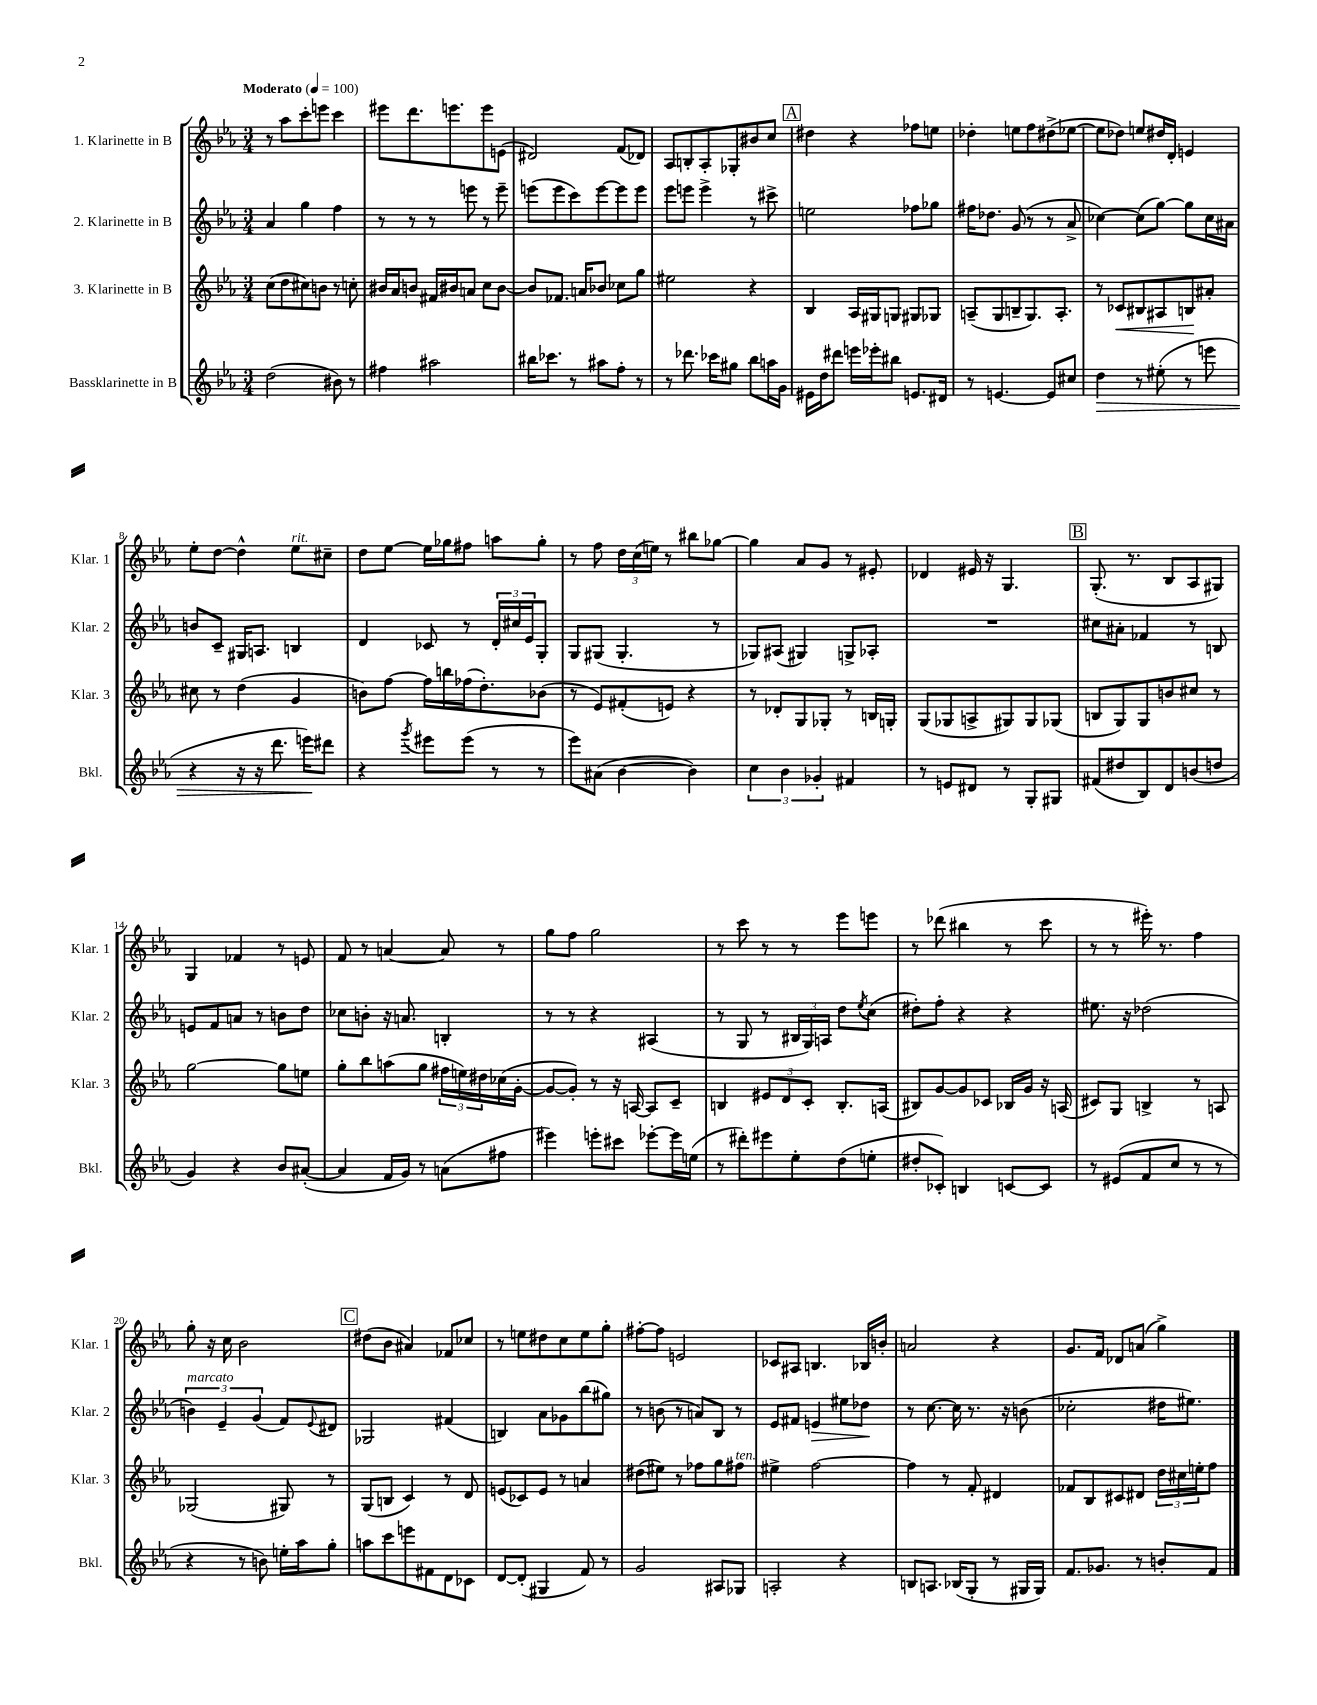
<<
\new StaffGroup <<
\new Staff = "s0" \with { instrumentName = "1. Klarinette in B" shortInstrumentName = "Klar. 1" } {
    \clef treble \key ees \major \numericTimeSignature \time 3/4 \tempo "Moderato" 4 = 100
    r8 aes''8 c'''8-. e'''8 c'''4 |
    eis'''8 d'''8. e'''8. e'''8 e'8( |
    dis'2) f'8( des'8) |
    aes8 b8-. aes8-. ges8-. bis'8 c''8 |
    \mark \markup { \box "A" } dis''4 r4 fes''8 e''8 |
    des''4-. e''8 f''8 dis''8->( ees''8~ |
    ees''8 des''8) e''8 dis''16 d'16-. e'4 |
    ees''8-. d''8~ d''4-^ ees''8^\markup { \italic "rit." } cis''8-- |
    d''8 ees''8~ ees''16 ges''16 fis''8 a''8 ges''8-. |
    r8 f''8 \tuplet 3/2 { d''16 c''16( e''16) } r8 bis''8 ges''8~ |
    ges''4 aes'8 g'8 r8 eis'8-. |
    des'4 eis'16 r16 g4. |
    \mark \markup { \box "B" } g8.-.( r8. bes8 aes8 gis8) |
    g4 fes'4 r8 e'8 |
    f'8 r8 a'4~ a'8 r8 |
    g''8 f''8 g''2 |
    r8 c'''8 r8 r8 ees'''8 e'''8 |
    r8 des'''8( bis''4 r8 c'''8 |
    r8 r8 eis'''16-.) r8. f''4 |
    g''8-. r16 c''16 bes'2 |
    \mark \markup { \box "C" } dis''8( bes'8 ais'4) fes'8 ces''8 |
    r8 e''8 dis''8 c''8 e''8 g''8-. |
    fis''8~-. fis''8 e'2 |
    ces'8 ais8 b4. bes16 b'16-. |
    a'2 r4 |
    g'8. f'16 des'8 a'8( g''4->) \bar "|." |
}
\new Staff = "s1" \with { instrumentName = "2. Klarinette in B" shortInstrumentName = "Klar. 2" } {
    \clef treble \key ees \major \numericTimeSignature \time 3/4
    aes'4 g''4 f''4 |
    r8 r8 r8 e'''8 r8 e'''8-- |
    e'''8( e'''8 c'''8) e'''8~ e'''8 e'''8 |
    ees'''8 e'''8 e'''4-> r8 cis'''8-> |
    \mark \markup { \box "A" } e''2 fes''8 ges''8 |
    fis''16 des''8. g'8( r8 r8 aes'8-> |
    ces''4~) ces''8( g''8~) g''8 ces''16 ais'16 |
    b'8 c'8-- gis16 a8. b4 |
    d'4 ces'8 r8 \tuplet 3/2 { d'16-. cis''16 ees'16 } g8-. |
    g8 gis8( gis4.-. r8 |
    ges8) ais8( gis4) g8-> aes8-. |
    R2. |
    \mark \markup { \box "B" } cis''8 ais'8-. fes'4 r8 b8 |
    e'8 f'8 a'8 r8 b'8 d''8 |
    ces''8 b'8-. r16 a'8. b4-. |
    r8 r8 r4 ais4( |
    r8 g8 r8 \tuplet 3/2 { bis16 g16) a16 } d''8 \acciaccatura { ees''8 } c''8( |
    dis''8-.) f''8-. r4 r4 |
    eis''8. r16 des''2( |
    \tuplet 3/2 { b'4^\markup { \italic "marcato" }) ees'4-- g'4( } f'8) \appoggiatura { ees'8 } dis'8 |
    \mark \markup { \box "C" } ges2 fis'4( |
    b4) aes'8 ges'8 bes''8( gis''8) |
    r8 b'8( r8 a'8) bes8 r8 |
    ees'8 fis'8 e'4\> eis''8 des''8\! |
    r8 c''8.~ c''16 r8. r16 b'8( |
    ces''2-. dis''16 eis''8.) \bar "|." |
}
\new Staff = "s2" \with { instrumentName = "3. Klarinette in B" shortInstrumentName = "Klar. 3" } {
    \clef treble \key ees \major \numericTimeSignature \time 3/4
    c''8( d''8 cis''8) b'8 r8 c''8-. |
    bis'16 aes'16 b'8 fis'16 bis'16 a'8 c''8 bis'8~ |
    bis'8 fes'8. a'16 bes'8 ces''8 g''8 |
    eis''2 r4 |
    \mark \markup { \box "A" } bes4 aes16 gis16 g8 gis8 ges8 |
    a8--( g8 b8-- g8.) a8.-. |
    r8 ces'8\< bis8 ais8 b8\! ais'8-. |
    cis''8 r8 d''4( g'4 |
    b'8) f''8~ f''16 b''16 fes''16( d''8.-.) bes'8( |
    r8 ees'8) fis'8-.( e'8) r4 |
    r8 des'8-. g8 ges8-. r8 b16 g16-. |
    g8( ges8 a8-> gis8) gis8 ges8( |
    \mark \markup { \box "B" } b8 g8) g8 b'8 cis''8 r8 |
    g''2~ g''8 e''8 |
    g''8-. bes''8 a''8( g''8 \tuplet 3/2 { fis''16 e''16) dis''16 } ces''16( g'16~-. |
    g'8~ g'8-.) r8 r16 a16~ a8 c'8-- |
    b4 \tuplet 3/2 { eis'8 d'8 c'8-. } b8.-. a16( |
    bis8) g'8~ g'8 ces'8 bes16 g'16 r16 a16( |
    cis'8) g8 b4-> r8 a8 |
    ges2( gis8) r8 |
    \mark \markup { \box "C" } g8( b8 c'4) r8 d'8 |
    e'8( ces'8) e'8 r8 a'4 |
    dis''8( eis''8) r8 fes''8 g''8 fis''8^\markup { \italic "ten." } |
    eis''4-> f''2~ |
    f''4 r8 f'8-. dis'4 |
    fes'8 bes8 cis'8 dis'8 \tuplet 3/2 { d''16 cis''16 e''16-. } f''8 \bar "|." |
}
\new Staff = "s3" \with { instrumentName = "Bassklarinette in B" shortInstrumentName = "Bkl." } {
    \clef treble \key ees \major \numericTimeSignature \time 3/4
    d''2( bis'8) r8 |
    fis''4 ais''2 |
    bis''16 ces'''8. r8 ais''8 f''8-. r8 |
    r8 des'''8. ces'''16 gis''8 bes''8 a''16 g'16 |
    \mark \markup { \box "A" } eis'16 d''16 dis'''8 e'''16 ees'''16-. bis''8 e'8. dis'16 |
    r8 e'4.~ e'8 cis''8 |
    d''4\> r8 eis''8-.( r8 e'''8 |
    r4 r16 r16 d'''8. e'''16\!) dis'''8 |
    r4 \acciaccatura { g'''8 } eis'''8 eis'''8( r8 r8 |
    ees'''8) ais'8( bes'4~ bes'4) |
    \tuplet 3/2 { c''4 bes'4 ges'4-. } fis'4 |
    r8 e'8 dis'8 r8 g8-. gis8 |
    \mark \markup { \box "B" } fis'8( dis''8 bes8) d'8 b'8( d''8 |
    g'4) r4 bes'8 ais'8~-.( |
    ais'4 f'16 g'16) r8 a'8( fis''8 |
    eis'''4) e'''8-. cis'''8 ees'''8~-. ees'''16 e''16( |
    r8 dis'''8-.) eis'''8 ees''8-. d''8( e''8-. |
    dis''8-. ces'8-.) b4 c'8~ c'8 |
    r8 eis'8( f'8 c''8 r8 r8 |
    r4 r8 b'8) e''16-. aes''16 g''8-. |
    \mark \markup { \box "C" } a''8 c'''8 e'''8 fis'8 d'8 ces'8 |
    d'8~ d'8-.( gis4 f'8) r8 |
    g'2 ais8 ges8 |
    a2-. r4 |
    b8 a8. bes16( g8-. r8 gis16 gis16) |
    f'8. ges'8. r8 b'8-. f'8 \bar "|." |
}
>>
>>
